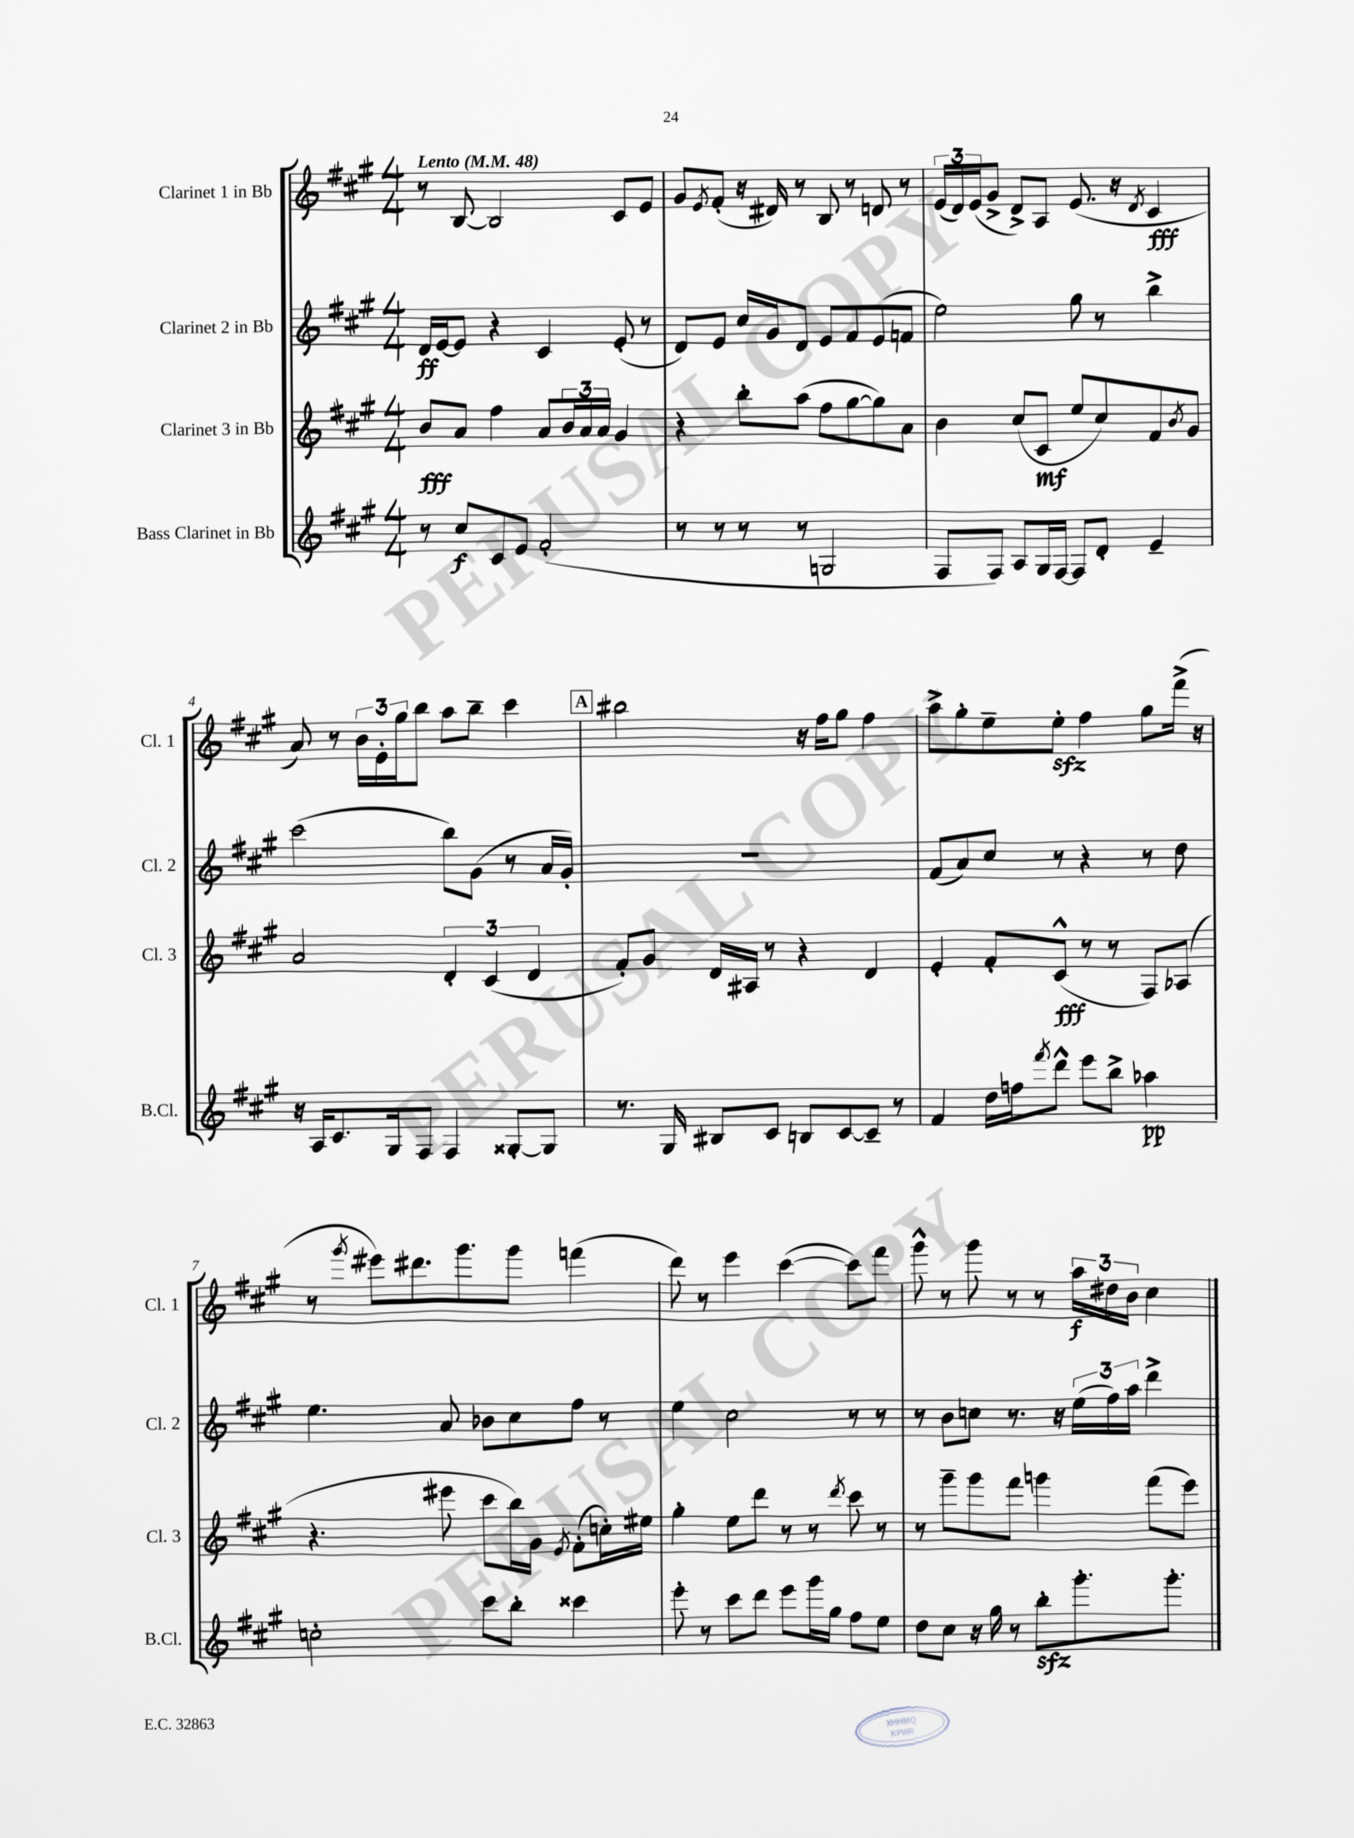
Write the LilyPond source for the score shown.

<<
\new StaffGroup <<
\new Staff = "s0" \with { instrumentName = "Clarinet 1 in Bb" shortInstrumentName = "Cl. 1" } {
    \clef treble \key a \major \numericTimeSignature \time 4/4 \tempo "Lento" 4 = 48
    r8 b8~ b2 cis'8 e'8 |
    gis'8 \acciaccatura { e'8 } fis'8-.( r16 dis'16) r8 b8 r8 d'8 r8 |
    \tuplet 3/2 { e'16( d'16) e'16( } gis'8-> d'8->) a8 e'8.( r16 \acciaccatura { d'8 } cis'4\fff |
    a'8) r8 \tuplet 3/2 { b'16 e'16-. gis''16 } b''8 a''8 b''8-- cis'''4 |
    \mark \markup { \box "A" } bis''2 r16 fis''16 gis''8 fis''4 |
    a''8-> gis''8-. e''8-- e''8-.\sfz fis''4 gis''8 fis'''16->( r16 |
    r8 \acciaccatura { gis'''8 } eis'''8) dis'''8. gis'''8. gis'''8 f'''4( |
    d'''8) r8 e'''4 cis'''4~( cis'''8) fis'''8 |
    gis'''8-^ r8 gis'''8 r8 r8 \tuplet 3/2 { a''16\f dis''16 b'16 } cis''4 \bar "|." |
}
\new Staff = "s1" \with { instrumentName = "Clarinet 2 in Bb" shortInstrumentName = "Cl. 2" } {
    \clef treble \key a \major \numericTimeSignature \time 4/4
    d'16\ff e'16~ e'8 r4 cis'4 e'8-.( r8 |
    d'8) e'8 cis''16 gis'16 d'8 e'8 fis'8 e'8( f'8 |
    e''2) gis''8 r8 b''4-> |
    cis'''2( b''8) gis'8( r8 a'16 gis'16-.) |
    \mark \markup { \box "A" } R1 |
    fis'8( a'8) cis''8 r8 r4 r8 d''8 |
    e''4. a'8 bes'8 cis''8 fis''8 r8 |
    e''4 cis''2 r8 r8 |
    r8 b'8 c''8 r8. r16 \tuplet 3/2 { e''16( fis''16) a''16 } d'''4-> \bar "|." |
}
\new Staff = "s2" \with { instrumentName = "Clarinet 3 in Bb" shortInstrumentName = "Cl. 3" } {
    \clef treble \key a \major \numericTimeSignature \time 4/4
    b'8\fff a'8 fis''4 a'8 \tuplet 3/2 { b'16 a'16 a'16 } gis'4 |
    r4 b''8-. a''8( fis''8 gis''8~ gis''8) a'8 |
    b'4 cis''8( cis'8\mf e''8 cis''8) fis'8 \acciaccatura { b'8 } gis'8 |
    a'2 \tuplet 3/2 { d'4-. cis'4( d'4 } |
    \mark \markup { \box "A" } fis'8-.) gis'8 d'16 ais16 r8 r4 d'4 |
    e'4-. fis'8-. cis'8-^\fff( r8 r8 fis8) aes8( |
    r4. eis'''8 cis'''8 b''16) gis'16 \acciaccatura { e'8 } fis'8-.( c''16-.) eis''16 |
    gis''4-. e''8 d'''8 r8 r8 \acciaccatura { d'''8 } cis'''8 r8 |
    r8 gis'''8-- gis'''8 fis'''8 g'''4 fis'''8( e'''8) \bar "|." |
}
\new Staff = "s3" \with { instrumentName = "Bass Clarinet in Bb" shortInstrumentName = "B.Cl." } {
    \clef treble \key a \major \numericTimeSignature \time 4/4
    r8 cis''8\f cis'8 e'8 fis'2-.( |
    r8 r8 r8 r8 g2 |
    fis8 fis8) a8 gis16 fis16~ fis8 d'8-. e'4-- |
    r16 a16 cis'8. gis16 fis8 fis4 gisis8~-. gisis8 |
    \mark \markup { \box "A" } r8. gis16 bis8 cis'8 b8 cis'8~ cis'8-- r8 |
    fis'4 d''16 f''16 \acciaccatura { fis'''8 } d'''8-^ e'''8 b''8-> aes''4\pp |
    c''2-. cis'''8 b''8-. cisis'''4 |
    e'''8-. r8 cis'''8 d'''8 e'''8 gis'''16 gis''16 fis''8 e''8 |
    d''8 cis''8 r16 gis''16 r8 b''8-.\sfz gis'''8.-. gis'''8.-. \bar "|." |
}
>>
>>
